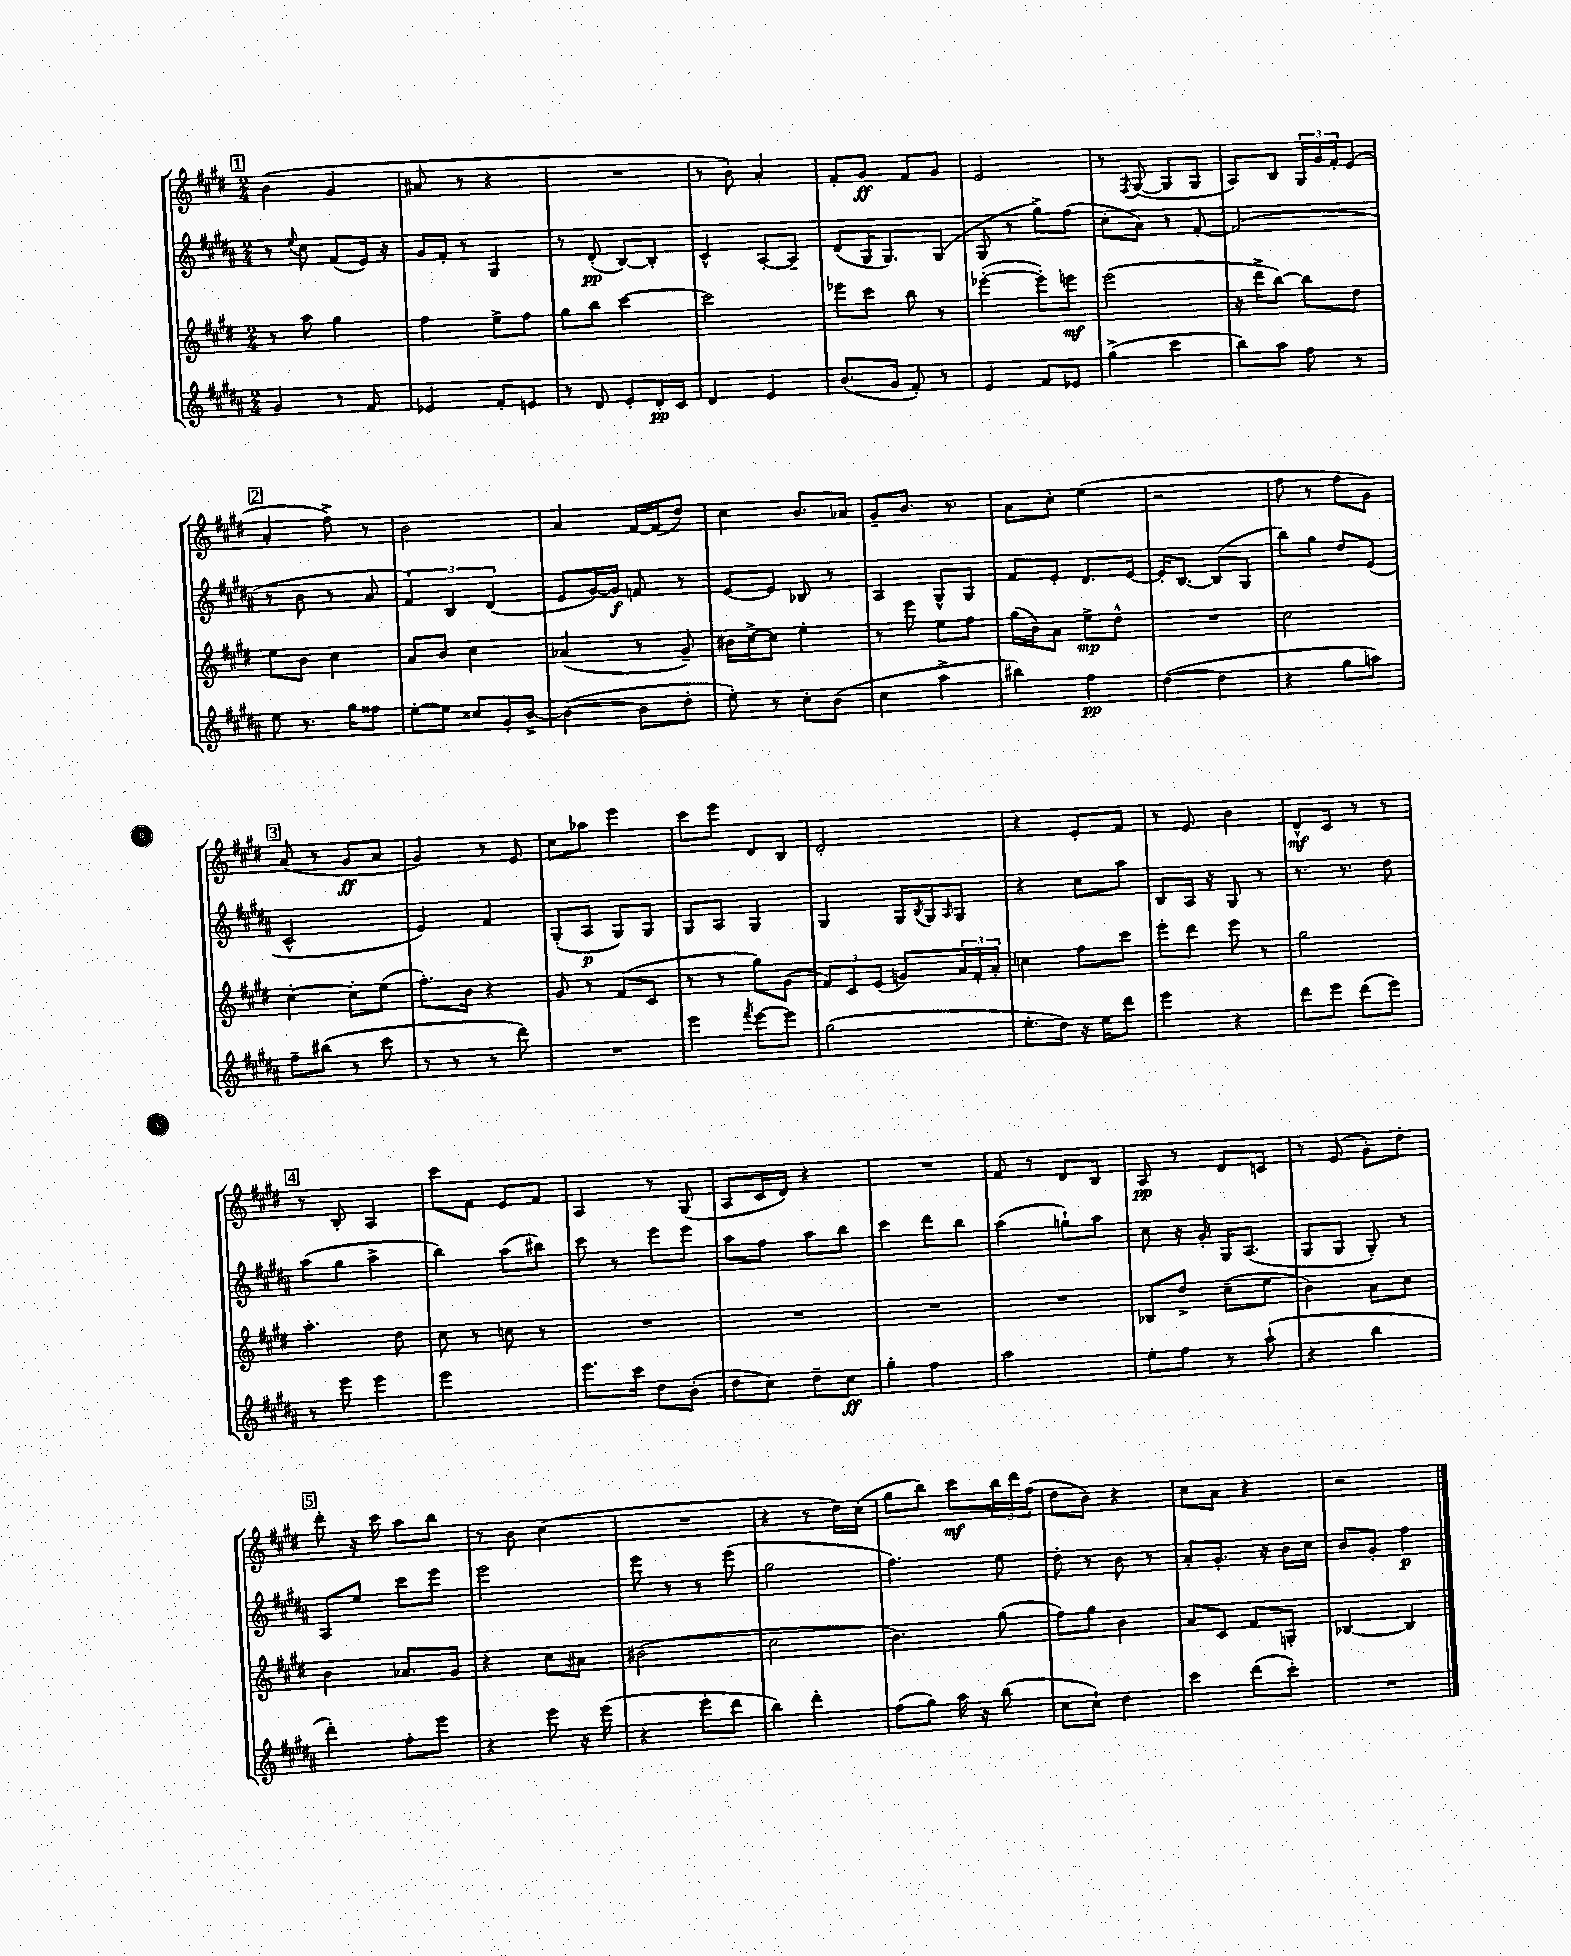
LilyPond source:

<<
\new StaffGroup <<
\new Staff = "s0" {
    \clef treble \key e \major \numericTimeSignature \time 2/4
    \mark \markup { \box "1" } b'4( gis'4 |
    ais'8 r8 r4 |
    R2 |
    r8 b'8-.) a'4-. |
    fis'8-. gis'8\ff fis'8 gis'8 |
    e'2 |
    r8 \acciaccatura { fis8 } gis8~( gis8 gis8 |
    a8) b8 \tuplet 3/2 { gis16 gis'16 fis'16-. } e'8( |
    \mark \markup { \box "2" } a'4-. fis''8->) r8 |
    b'2 |
    a'4 fis'16~ fis'16( dis''8) |
    cis''4 b'8. aes'16 |
    gis'8-- b'8. r8. |
    a'8 cis''8-. e''4( |
    r2 |
    fis''8 r8 fis''8 gis'8) |
    \mark \markup { \box "3" } a'8( r8 gis'8\ff a'8 |
    gis'4) r8 e'8 |
    cis''8 aes''8 e'''4 |
    cis'''8 e'''8 dis'8 b8 |
    dis'2-. |
    r4 e'8-. fis'8 |
    r8 e'8 b'4 |
    dis'8-^\mf cis'8 r8 r8 |
    \mark \markup { \box "4" } r8 b8-. a4 |
    cis'''8 fis'8 e'8 fis'8 |
    a4 r8 gis8( |
    a8 cis'16 dis'16) r4 |
    R2 |
    fis'8 r8 dis'8 b8 |
    a8\pp r8 dis'8 c'8 |
    r8 e'8( gis'8-.) dis''8-. |
    \mark \markup { \box "5" } dis'''8-. r16 cis'''16 a''8 b''8 |
    r8 b'8 cis''4( |
    R2 |
    r4 r8 dis''16) cis''16( |
    gis''8 b''8) cis'''8\mf \tuplet 3/2 { b''16 dis'''16 fis''16( } |
    dis''8 b'8) r4 |
    cis''8 a'8 r4 |
    r2 \bar "|." |
}
\new Staff = "s1" {
    \clef treble \key b \major \numericTimeSignature \time 2/4
    \mark \markup { \box "1" } r8 \appoggiatura { e''8 } cis''8 fis'8( e'16) r16 |
    gis'16 fis'16-. r8 gis4 |
    r8 dis'8-.\pp( b8~) b8-. |
    cis'4-^ ais8~-. ais8-- |
    dis'8( gis16 gis8.) gis8( |
    gis8 r8 gis''8->) fis''8( |
    cis''8-. ais'8) r8 fis'8~-. |
    fis'2( |
    \mark \markup { \box "2" } r8 b'8 r8 ais'8 |
    \tuplet 3/2 { fis'4) b4 dis'4( } |
    e'8 gis'16~) gis'16\f f'8 r8 |
    e'8~ e'8 bes8 r8 |
    ais4 gis8-^ gis8 |
    fis'8 e'8-. dis'8. e'16~ |
    e'16-. b8.~ b8( gis8 |
    b''8) gis''8 dis''8 e'8( |
    \mark \markup { \box "3" } cis'2-^ |
    e'4) fis'4 |
    gis8-.( ais8\p gis8) gis8 |
    gis8 ais8 gis4 |
    gis4 gis16 \acciaccatura { b8 } gis16 \grace { ais16 } gis8 |
    r4 cis''8 ais''8 |
    b8 ais16 r16 gis8 r8 |
    r8. r8. dis''8 |
    \mark \markup { \box "4" } ais''8( gis''8 ais''4-> |
    b''4) ais''8( bis''8) |
    cis'''8 r8 e'''8 e'''8 |
    ais''8 fis''8 ais''8 b''8 |
    cis'''4 dis'''8 b''8 |
    ais''4( g''8-!) ais''8 |
    cis''8 r16 gis'16-. gis16 ais8.( |
    gis8 gis8 gis8-.) r8 |
    \mark \markup { \box "5" } ais8 e''8 cis'''8 e'''8 |
    e'''2 |
    e'''8 r8 r8 e'''8( |
    gis''2 |
    fis''4.) e''8 |
    dis''8-. r8 b'8 r8 |
    ais'8-. gis'8.-. r16 b'16 cis''16 |
    b'8 gis'8-. fis''4\p \bar "|." |
}
\new Staff = "s2" {
    \clef treble \key e \major \numericTimeSignature \time 2/4
    \mark \markup { \box "1" } r8 a''8 gis''4 |
    fis''4 e''8-> fis''8 |
    gis''8 b''8 cis'''4~ |
    cis'''2 |
    ees'''8 cis'''8 b''8 r8 |
    ees'''4~-.( ees'''8-.) e'''8\mf |
    e'''2( |
    r16 dis'''16-> b''8~) b''8 dis''8 |
    \mark \markup { \box "2" } e''8 b'8 cis''4 |
    a'8 b'8 cis''4 |
    aes'4( r8 gis'8--) |
    bis'16 cis''16~-> cis''8 e''4-. |
    r8 e'''8 e''8 fis''8 |
    gis''16( b'16) a'8 e''8->\mp dis''8-^ |
    R2 |
    cis''2 |
    \mark \markup { \box "3" } cis''4~-. cis''8-. e''8( |
    fis''8.-.) b'16 r4 |
    gis'8 r8 fis'8( cis'8 |
    r8 r8 gis''8) gis'8( |
    \tuplet 3/2 { fis'8) cis'8 e'8( } g'8) \tuplet 3/2 { a'16 fis'16-. a'16-. } |
    c''4 fis''8 cis'''8 |
    e'''8-. dis'''8 e'''8 r8 |
    gis''2 |
    \mark \markup { \box "4" } a''4.-. dis''8 |
    cis''8 r8 c''8 r8 |
    R2 |
    R2 |
    R2 |
    R2 |
    bes8 dis''8-> cis''8--( e''8 |
    b'4) a'8 cis''8 |
    \mark \markup { \box "5" } b'4 aes'8. gis'16 |
    r4 cis''8 ais'8 |
    bis'2( |
    cis''2 |
    b'4.) gis''8( |
    fis''8) gis''8 b'4 |
    a'8 cis'8 fis'8 g8-. |
    bes4~ bes4 \bar "|." |
}
\new Staff = "s3" {
    \clef treble \key b \major \numericTimeSignature \time 2/4
    \mark \markup { \box "1" } gis'4 r8 fis'8 |
    ees'4 fis'8-. e'8 |
    r8 dis'8 e'8-. dis'16-.\pp cis'16 |
    dis'4 e'4 |
    b'8.( gis'16 fis'8-.) r8 |
    e'4 fis'8 ees'8 |
    gis''4->( cis'''4 |
    b''8) ais''8 fis''8 r8 |
    \mark \markup { \box "2" } e''8 r8. gis''16 fisis''8 |
    e''8~-. e''8 cisis''8 gis'16-. b'16~-> |
    b'4~( b'8 dis''8-. |
    e''8-.) r8 cis''8-. b'8( |
    cis''4 ais''4-> |
    bis''4) fis''4\pp |
    dis''4~( dis''4 |
    r4 gis''8 a''8) |
    \mark \markup { \box "3" } fis''8-- bis''8( r8 cis'''8 |
    r8 r8 r8 dis'''8) |
    R2 |
    e'''4 \acciaccatura { fis'''8 } e'''8~ e'''8 |
    gis''2( |
    e''8.-. dis''16) r16 e''16 dis'''8 |
    e'''4 r4 |
    dis'''8 e'''8 dis'''8( e'''8) |
    \mark \markup { \box "4" } r8 e'''8 e'''4 |
    e'''2 |
    e'''8. cis'''16 dis''8 b'8-.( |
    dis''8 cis''8) dis''8-- cis''8\ff |
    gis''4-. fis''4 |
    ais''2 |
    e''8-. fis''8 r8 ais''8-!( |
    r4 b''4 |
    \mark \markup { \box "5" } dis'''4-.) fis''8-. e'''8 |
    r4 e'''8 r16 e'''16( |
    r4 e'''8-. dis'''8 |
    b''4) dis'''4-. |
    fis''8( gis''8) ais''16 r16 b''8( |
    cis''8 cis''8-!) dis''4 |
    cis'''4 dis'''8( cis'''8-.) |
    R2 \bar "|." |
}
>>
>>
\layout { \context { \Score \remove "Bar_number_engraver" } }
